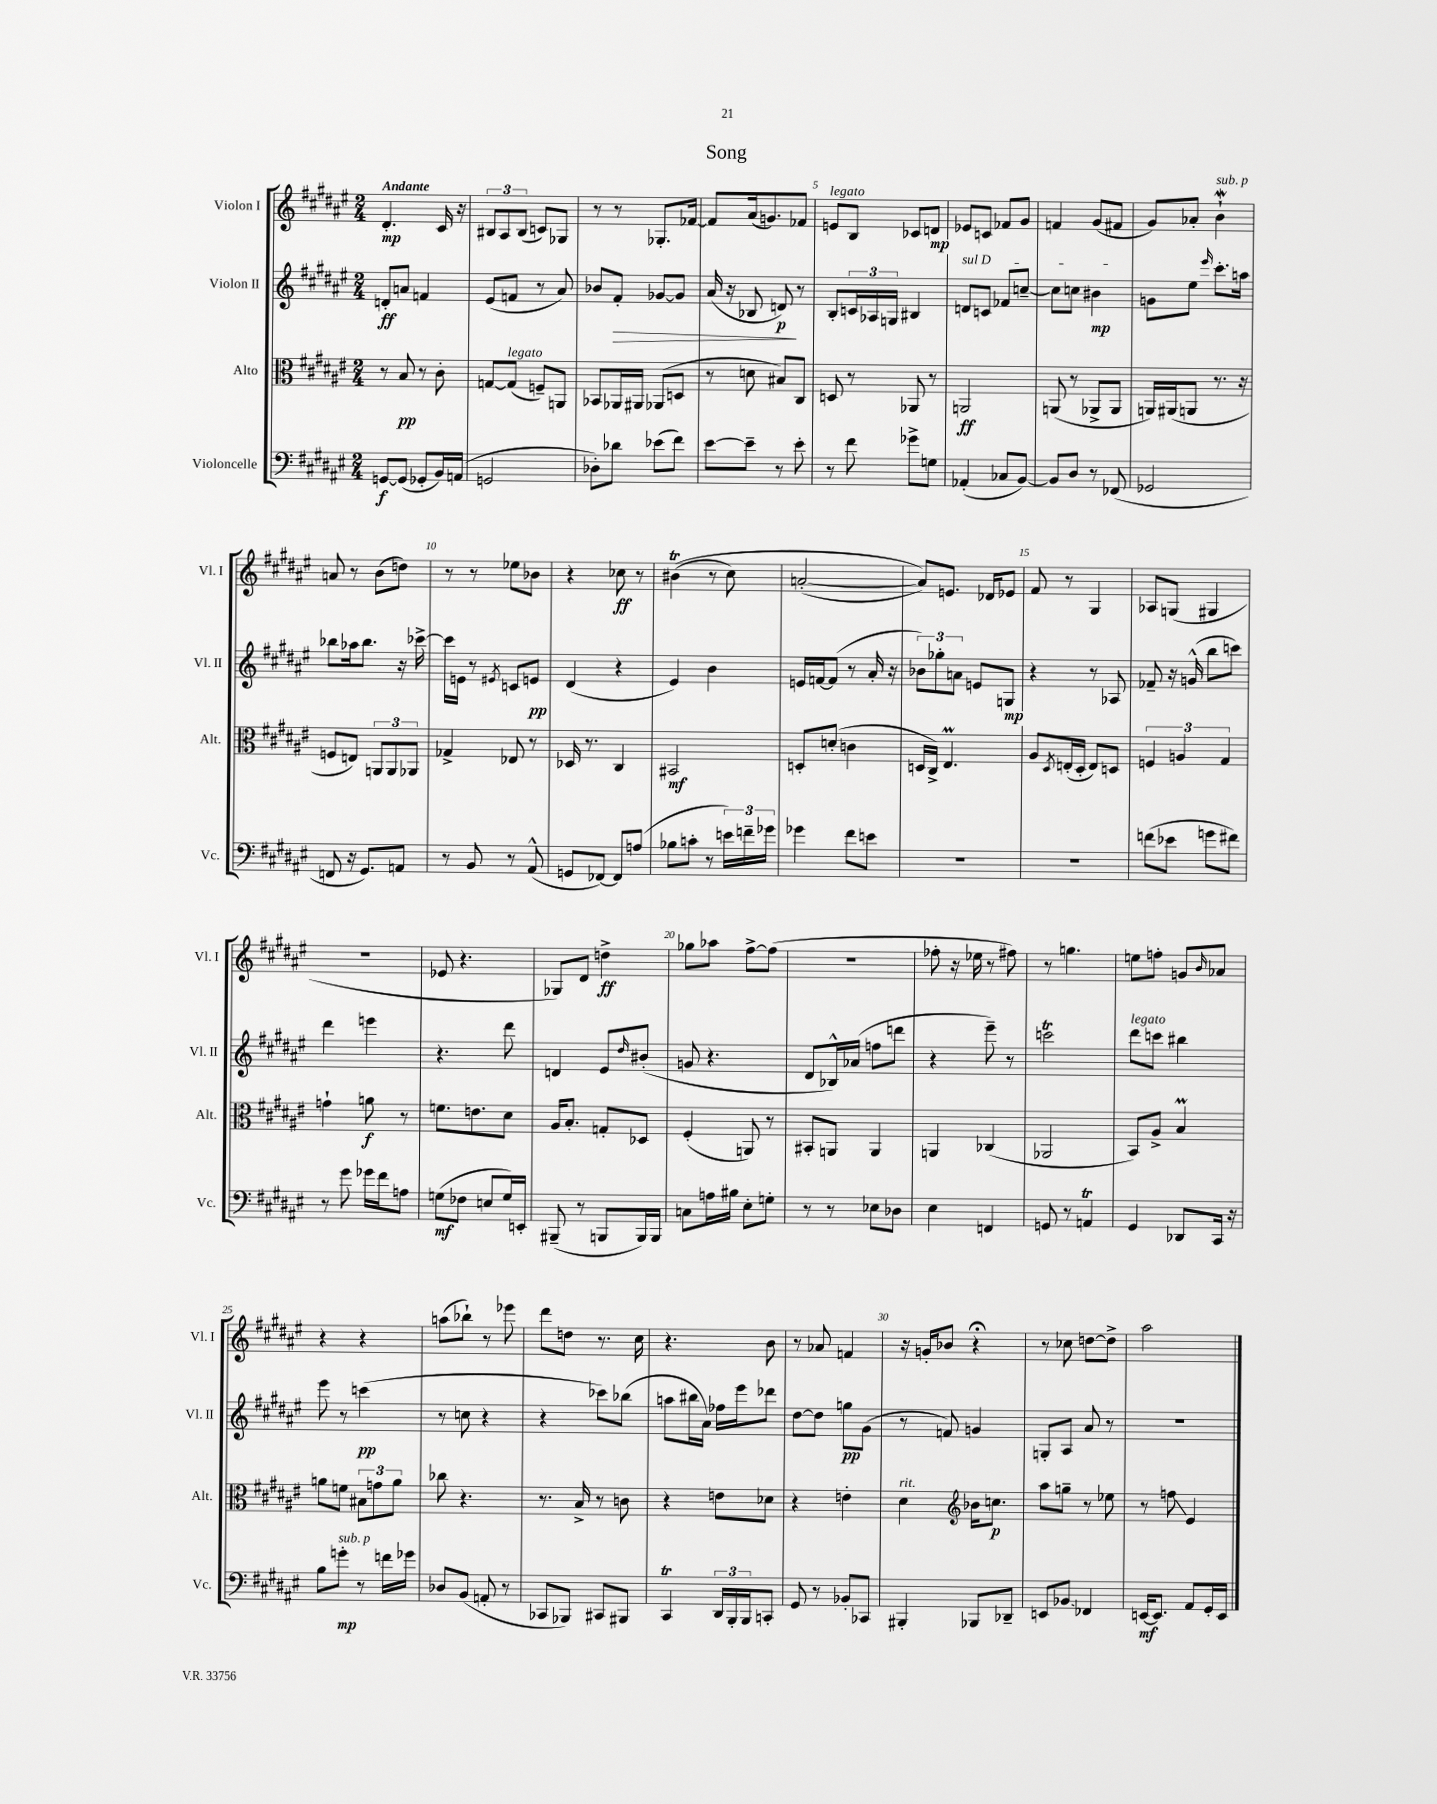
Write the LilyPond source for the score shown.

\header { title = "Song" }
<<
\new StaffGroup <<
\new Staff = "s0" \with { instrumentName = "Violon I" shortInstrumentName = "Vl. I" } {
    \clef treble \key fis \major \numericTimeSignature \time 2/4 \tempo "Andante"
    dis'4.-.\mp cis'16 r16 |
    \tuplet 3/2 { bis8 ais8 bis8( } c'8) ges8 |
    r8 r8 ges8.-. fes'16~ |
    fes'8 ais'16( g'8.) fes'8 |
    e'8^\markup { \italic "legato" } b8 ces'8 d'8\mp |
    ees'8 c'8 fes'8 gis'8 |
    f'4 gis'8( fis'8 |
    gis'8) aes'8-. b'4-!\mordent^\markup { \italic "sub. p" } |
    a'8 r8 b'8( d''8) |
    r8 r8 ees''8 bes'8 |
    r4 ces''8\ff r8 |
    bis'4\trill(\( r8 cis''8) |
    a'2~-.( |
    a'8)\) e'8. des'16 ees'8 |
    fis'8 r8 gis4 |
    aes8 g8( gis4 |
    R2 |
    ees'8 r4. |
    ges8) dis'8 d''4->\ff |
    ges''8 aes''8 fis''8~-> fis''8( |
    r2 |
    fes''8-. r16 ees''16 r8 fis''8) |
    r8 g''4. |
    e''8 f''8-. g'8 \grace { b'16 } aes'8 |
    r4 r4 |
    a''8( bes''8-!) r8 ees'''8 |
    dis'''8 d''8 r8. cis''16 |
    r4. b'8 |
    r8 aes'8 f'4 |
    r16 g'16-. bes'8 r4\fermata |
    r8 ces''8 d''8~ d''8-> |
    ais''2 \bar "|." |
}
\new Staff = "s1" \with { instrumentName = "Violon II" shortInstrumentName = "Vl. II" } {
    \clef treble \key fis \major \numericTimeSignature \time 2/4
    d'8-.\ff a'8 f'4 |
    eis'8( f'8 r8 ais'8) |
    bes'8 fis'8-.\> ges'8~ ges'8 |
    ais'16( r16 bes8 d'8\p\!) r8 |
    b8-. \tuplet 3/2 { c'16 aes16 g16 } bis4 |
    \once \override TextSpanner.bound-details.left.text = \markup { \italic "sul D" } d'8\startTextSpan c'8 fes'8 c''8~-- |
    c''8 c''8 bis'4\mp\stopTextSpan |
    g'8 eis''8 \grace { eis'''16 } cis'''8.-. a''16 |
    bes''8 aes''16 bes''8. r16 ces'''16~-> |
    ces'''16 e'16 r8 \acciaccatura { eis'8 } c'8 e'8\pp |
    dis'4( r4 |
    eis'4) b'4 |
    e'16 f'16~ f'8( r8 ais'16-. r16 |
    \tuplet 3/2 { bes'8) ges''8-. a'8 } e'8 g8\mp |
    r4 r8 aes8 |
    fes'8-- r16 g'16-^( b''8 c'''8) |
    dis'''4 e'''4 |
    r4. dis'''8 |
    d'4 eis'8 \grace { dis''16 } bis'8-.( |
    g'8 r4. |
    dis'8 bes16-^) aes'16( f''8 d'''8 |
    r4 eis'''8--) r8 |
    c'''2\trill |
    dis'''8^\markup { \italic "legato" } c'''8 bis''4 |
    eis'''8 r8 c'''4\pp( |
    r8 c''8 r4 |
    r4 ces'''8) bes''8( |
    a''8 bis''16 ais'16) fes''16 eis'''16 des'''8 |
    dis''8~ dis''8 g''8\pp gis'8( |
    r8 f'8) g'4 |
    g8-. ais8 ais'8 r8 |
    R2 \bar "|." |
}
\new Staff = "s2" \with { instrumentName = "Alto" shortInstrumentName = "Alt." } {
    \clef alto \key fis \major \numericTimeSignature \time 2/4
    r8 b8\pp r8 cis'8-. |
    g8~ g8^\markup { \italic "legato" }( f8--) a,8 |
    bes,8 aes,16 ais,16 aes,8( d8 |
    r8 d'8 bis8) cis8 |
    d8 r8 aes,8 r8 |
    a,2\ff |
    a,8( r8 aes,8-> aes,8 |
    a,16) ais,16( a,8 r8. r16 |
    f8 e8) \tuplet 3/2 { a,8 a,8 aes,8 } |
    ges4-> ees8 r8 |
    des16 r8. cis4 |
    bis,2\mf |
    d8-. d'8-.( c'4 |
    d16 cis16->) eis4.\prall |
    ais8 \acciaccatura { dis8 } e16-.( dis16-. e8) d8 |
    \tuplet 3/2 { f4 a4 gis4 } |
    g'4-! a'8\f r8 |
    f'8. e'8. dis'8 |
    ais16 b8.-. g8-. des8 |
    fis4-.( a,8) r8 |
    bis,8-. a,8 a,4 |
    a,4 ces4( |
    aes,2 |
    b,8) ais8-> b4\prall |
    a'8 f'8 \tuplet 3/2 { bis8 g'8 a'8 } |
    ces''8 r4. |
    r8. b16-> r8 c'8 |
    r4 e'8 des'8 |
    r4 e'4-. |
    dis'4^\markup { \italic "rit." } \clef treble bes'16 c''8.\p |
    ais''8 g''8-- r8 ees''8 |
    r8 f''8\glissando eis'4 \bar "|." |
}
\new Staff = "s3" \with { instrumentName = "Violoncelle" shortInstrumentName = "Vc." } {
    \clef bass \key fis \major \numericTimeSignature \time 2/4
    g,8~\f g,8( ges,8-. b,16) a,16( |
    g,2 |
    des8-.) des'8 ees'8( fis'8) |
    eis'8~ eis'8-- r8 eis'8-. |
    r8 fis'8 ges'8-> g8 |
    aes,4-.( ces8 b,8~) |
    b,8 dis8 r8 fes,8( |
    ges,2 |
    f,8 r16 gis,8.) a,8 |
    r8 b,8 r8 ais,8-^( |
    g,8 fes,8~) fes,8 a8( |
    bes8 c'8-. r8 \tuplet 3/2 { e'16) f'16-- ges'16 } |
    ges'4 fis'8 e'8 |
    R2 |
    r2 |
    f'8( ees'8 g'8 fis'8) |
    r8 gis'8 ges'16 fis'16 a8 |
    g8\mf( fes8 e8 g16) e,16-. |
    bis,,8--( r8 b,,8 b,,16) b,,16 |
    c8 a16 bis16 eis8-. g8-. |
    r8 r8 ees8 des8 |
    eis4 f,4 |
    g,8 r8 a,4\trill |
    gis,4 des,8 cis,16 r16 |
    b8 g'8-.\mp^\markup { \italic "sub. p" } r8 f'16 ges'16 |
    des8 b,8( a,8-. r8 |
    ces,8 bes,,8) cis,8 bis,,8 |
    cis,4\trill \tuplet 3/2 { dis,16 b,,16-. b,,16 } c,8-. |
    gis,8 r8 bes,8-. ces,8 |
    bis,,4-. bes,,8 des,8-- |
    e,8 bes,8\glissando fes,4 |
    e,16~\mf e,8. ais,8 gis,16-. e,16 \bar "|." |
}
>>
>>
\layout { \context { \Score \override BarNumber.break-visibility = ##(#f #t #t) barNumberVisibility = #(every-nth-bar-number-visible 5) } }
